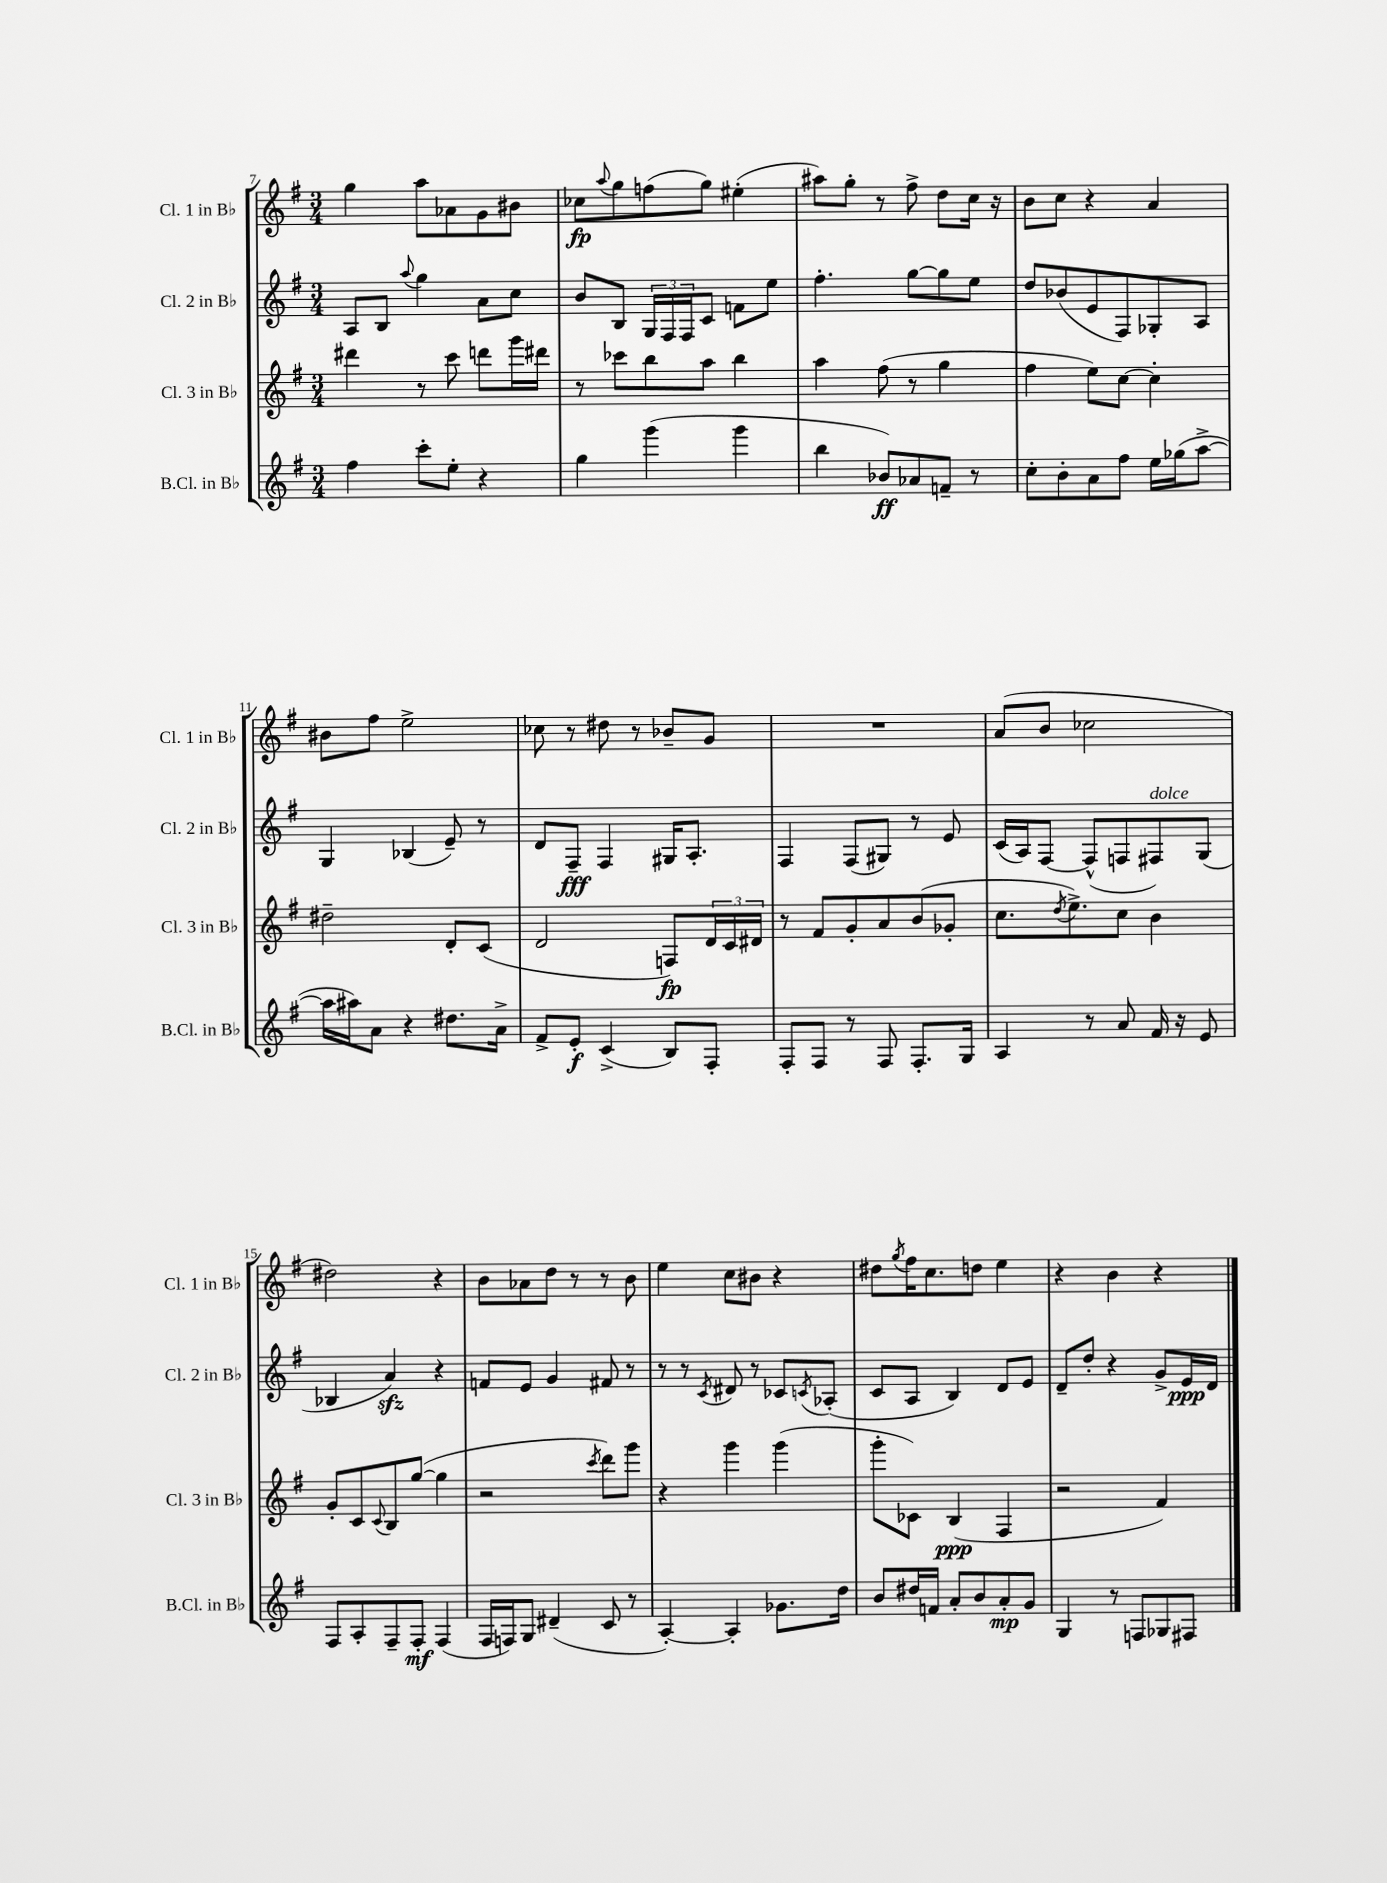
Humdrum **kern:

**kern	**kern	**kern	**kern
*staff4	*staff3	*staff2	*staff1
*clefG2	*clefG2	*clefG2	*clefG2
*k[f#]	*k[f#]	*k[f#]	*k[f#]
*M3/4	*M3/4	*M3/4	*M3/4
4ff#	4ddd#	8A	4gg
.	.	8B	.
.	.	8qqaa	.
8ccc'	8r	4gg	8aa
8ee'	8ccc	.	8a-
4r	8ddd	8a	8g
.	16ggg	8cc	8b#
.	16ddd#	.	.
=	=	=	=
4gg	8r	8b	8cc-
.	.	.	8qqaa
.	8ccc-	8B	8gg
(4ggg	8bb	24G	(8ff
.	.	24F#	.
.	.	24F#	.
.	8aa	8c	8gg)
4ggg	4bb	8f	(4ee#'
.	.	8ee	.
=	=	=	=
4bb	4aa	4.ff#'	8aa#)
.	.	.	8gg'
8b-)	(8ff#	.	8r
8a-	8r	[8gg	8ff#^
8f~	4gg	8gg]	8dd
8r	.	8ee	16cc
.	.	.	16r
=	=	=	=
8cc'	4ff#	8dd	8b
8b'	.	(8b-	8cc
8a	8ee)	8e	4r
8ff#	[8cc	8F#)	.
16ee	4cc']	8G-'	4a
(16gg-	.	.	.
[8aa^	.	8A	.
=	=	=	=
16aa]	2dd#~	4G	8b#
16aa#)	.	.	.
8a	.	.	8ff#
4r	.	(4B-	2ee^
8.dd#	8d'	8e~)	.
.	(8c	8r	.
16a^	.	.	.
=	=	=	=
8f#^	2d	8d	8cc-
8e'	.	8F#~	8r
(4c^	.	4F#	8dd#
.	.	.	8r
8B)	8F)	16G#	8b-~
.	.	8.A'	.
8F#'	24d	.	8g
.	24c	.	.
.	24d#	.	.
=	=	=	=
8F#'	8r	4F#	2.r
8F#	8f#	.	.
8r	8g'	(8F#	.
8F#	8a	8G#)	.
8.F#'	(8b	8r	.
.	8g-'	8e	.
16G	.	.	.
=	=	=	=
4A	8.cc	(16c	(8a
.	.	16A)	.
.	.	[8F#	8b
.	8qdd	.	.
.	8.ee^)	.	.
8r	.	(8F#^^]	2cc-
8a	8cc	8F	.
16f#	4b	8F#)	.
16r	.	.	.
8e	.	(8G	.
=	=	=	=
8F#	8g'	4B-	2dd#)
8A'	8c	.	.
.	8qqc	.	.
8F#~	8B	4a)	.
8F#'	([8gg	.	.
(4F#	4gg]	4r	4r
=	=	=	=
16F#	2r	8f	8b
16F)	.	.	.
8G	.	8e	8a-
(4d#~	.	4g	8dd
.	.	.	8r
.	8qccc	.	.
8c	8ddd)	8f#	8r
8r	8ggg	8r	8b
=	=	=	=
[4A')	4r	8r	4ee
.	.	8r	.
.	.	8qc	.
4A']	4ggg	8d#	8cc
.	.	8r	8b#
8.g-	(4ggg	8c-	4r
.	.	8qc	.
.	.	(8A-'	.
16dd	.	.	.
=	=	=	=
8b	8ggg'	8c	8dd#
.	.	.	8qgg
16dd#	8c-)	8A	16ff#
16f	.	.	8.cc
8a'	(4B	4B)	.
8b	.	.	8dd
8a'	4F#	8d	4ee
8g	.	8e	.
=	=	=	=
4G	2r	8d~	4r
.	.	8dd'	.
8r	.	4r	4b
8F	.	.	.
8G-	4f#)	8g^	4r
8F#	.	16e	.
.	.	16d	.
==	==	==	==
*-	*-	*-	*-
